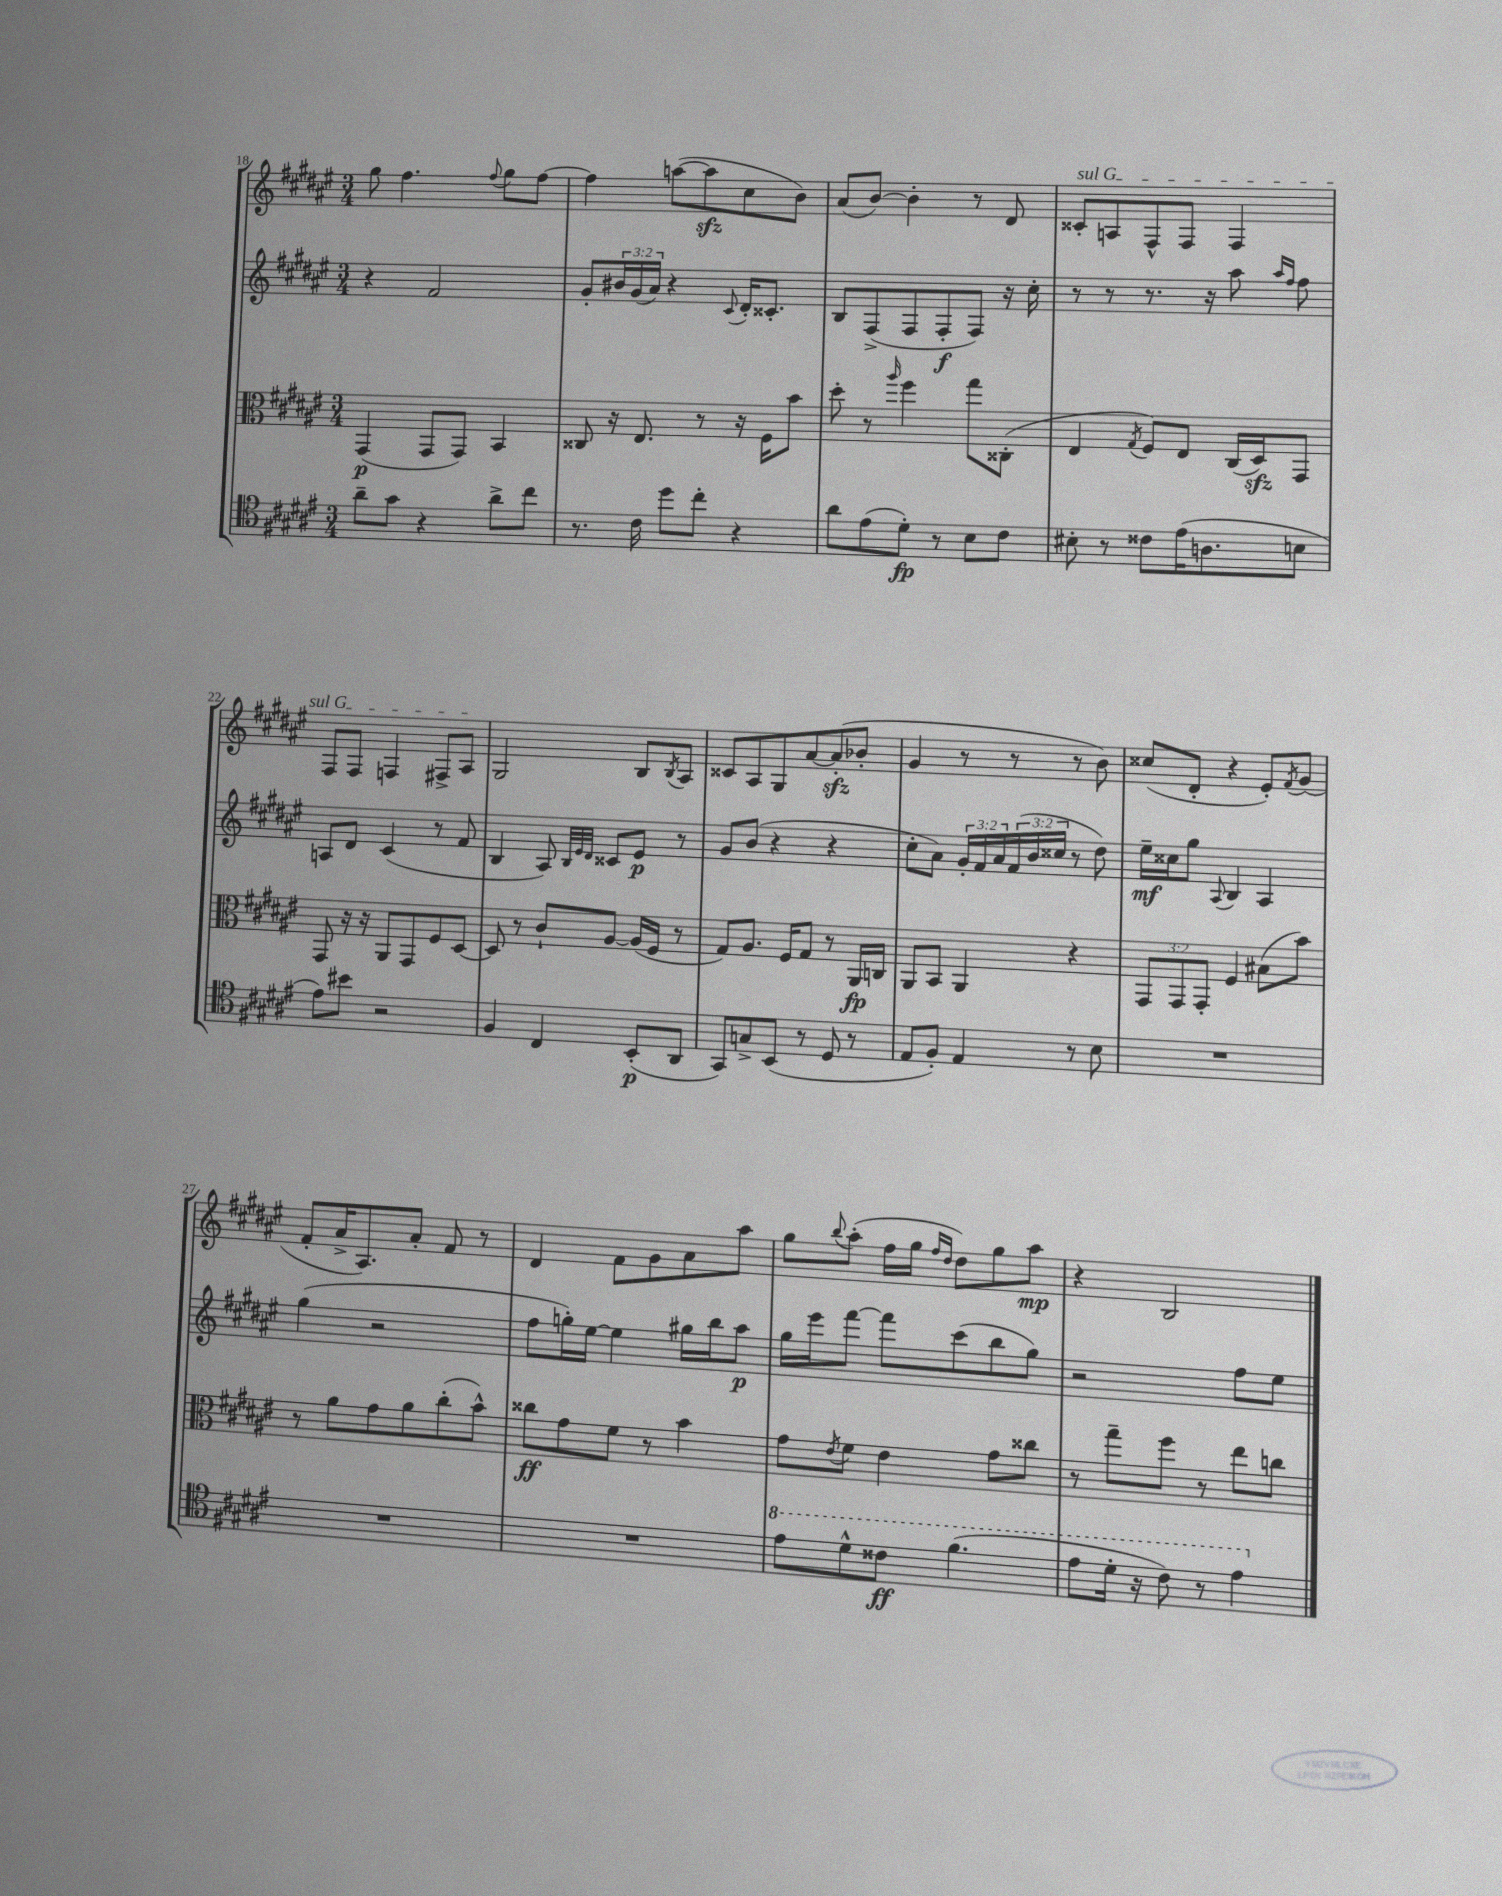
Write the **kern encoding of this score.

**kern	**dynam	**kern	**dynam	**kern	**dynam	**kern	**dynam
*part4	*part4	*part3	*part3	*part2	*part2	*part1	*part1
*staff4	*staff4	*staff3	*staff3	*staff2	*staff2	*staff1	*staff1
*clefC4	*	*clefC3	*	*clefG2	*	*clefG2	*
*k[f#c#g#d#a#e#]	*	*k[f#c#g#d#a#e#]	*	*k[f#c#g#d#a#e#]	*	*k[f#c#g#d#a#e#]	*
*M3/4	*	*M3/4	*	*M3/4	*	*M3/4	*
=18	=18	=18	=18	=18	=18	=18	=18
8a#~\L	.	(4GG#/	p	4r	.	8gg#\	.
8g#\J	.	.	.	.	.	4.ff#\	.
4r	.	8GG#/L	.	2f#/	.	.	.
.	.	8GG#/J)	.	.	.	.	.
.	.	.	.	.	.	8qqff#/	.
8a#^\L	.	4BB/	.	.	.	8gg#\L	.
8cc#\J	.	.	.	.	.	[8ff#\J	.
=19	=19	=19	=19	=19	=19	=19	=19
8.r	.	8C##X/	.	8g#'/L	.	4ff#\]	.
.	.	16r	.	24b#X/L	.	.	.
.	.	.	.	(24g#/	.	.	.
16c#\	.	8.E#/	.	.	.	.	.
.	.	.	.	24a#/JJ)	.	.	.
8dd#\L	.	.	.	4r	.	([8aan\L	.
8cc#'\J	.	8r	.	.	.	8aazz\]	.
.	.	.	.	8qqc#/	.	.	.
4r	.	16r	.	16d#'/KL	.	8cc#\	.
.	.	16F#\KL	.	8.c##X'/J	.	.	.
.	.	8b\J	.	.	.	8b\J)	.
=20	=20	=20	=20	=20	=20	=20	=20
8a#\L	.	8dd#'\	.	8B/L	.	(8a#/L	.
(8e#\	.	8r	.	(8F#^/	.	[8b/J)	.
.	.	16qqaa#/	.	.	.	.	.
8d#'\J)	fp	4ff#\	.	8F#/	.	4b'\]	.
8r	.	.	.	8F#'/	f	.	.
8B\L	.	8gg#\L	.	8F#/J)	.	8r	.
8c#\J	.	(8C##X'\J	.	16r	.	8d#/	.
.	.	.	.	16cc#'\	.	.	.
=21	=21	=21	=21	=21	=21	=21	=21
!	!	!	!	!	!	!LO:TX:a:i:t=sul G	!
8B#X'\	.	4E#/	.	8r	.	8c##X'/L	.
8r	.	.	.	8r	.	8An/	.
.	.	8qG#/	.	.	.	.	.
8c##X\L	.	8F#/L)	.	8.r	.	8F#^^/	.
(16e#\K	.	8E#/J	.	.	.	8F#/J	.
8.An\	.	.	.	16r	.	.	.
.	.	(16C#/LL	.	8aa#\	.	4F#/	.
.	.	16D#zz/J)	.	.	.	.	.
.	.	.	.	16qqaa#/LL	.	.	.
.	.	.	.	16qqff#/JJ	.	.	.
8Bn\J	.	8GG#/J	.	8ff#\	.	.	.
!!LO:LB:g=z
=22	=22	=22	=22	=22	=22	=22	=22
8e#\L)	.	8GG#/	.	8An/L	.	8F#/L	.
8b#X\J	.	16r	.	8d#/J	.	8F#/J	.
.	.	16r	.	.	.	.	.
2r	.	8AA#/L	.	(4c#/	.	4Fn/	.
.	.	8GG#/	.	.	.	.	.
.	.	8F#/	.	8r	.	8F#X^/L	.
.	.	[8D#/J	.	8f#/	.	8A#/J	.
=23	=23	=23	=23	=23	=23	=23	=23
4F#/	.	8D#/]	.	4B/	.	2G#/	.
.	.	8r	.	.	.	.	.
4C#/	.	8c#`/L	.	8A#/)	.	.	.
.	.	.	.	32qqB/LLL	.	.	.
.	.	.	.	32qqe#/	.	.	.
.	.	.	.	32qqd#/JJJ	.	.	.
.	.	[8A#/J	.	8c##X/L	.	.	.
(8BB'/L	p	(16A#/LL]	.	8e#/J	p	8B/L	.
.	.	16F#/JJ	.	.	.	.	.
.	.	.	.	.	.	8qB/	.
8AA#/J	.	8r	.	8r	.	8A#/J	.
=24	=24	=24	=24	=24	=24	=24	=24
8GG#/L)	.	8G#/L)	.	8g#/L	.	8c##X/L	.
8Gn^/	.	8.A#/J	.	(8b/J	.	8A#/	.
(8BB/J	.	.	.	4r	.	8G#/	.
.	.	16F#/KL	.	.	.	.	.
8r	.	8G#/J	.	.	.	[8a#/	.
8D#/	.	8r	.	4r	.	(8a#zz'/]	.
8r	.	16AA#/LL	fp	.	.	8b-X'/J	.
.	.	16Cn/JJ	.	.	.	.	.
=25	=25	=25	=25	=25	=25	=25	=25
8E#/L	.	8AA#/L	.	8cc#'\L	.	4g#/	.
8F#'/J)	.	8BB/J	.	8a#\J)	.	.	.
4E#/	.	4AA#/	.	24g#'/LL	.	8r	.
.	.	.	.	24f#/	.	.	.
.	.	.	.	24a#/	.	.	.
.	.	.	.	(24f#/	.	8r	.
.	.	.	.	24b/	.	.	.
.	.	.	.	24cc##X/JJ	.	.	.
8r	.	4r	.	8r	.	8r	.
8B\	.	.	.	8dd#\)	.	8b\)	.
=26	=26	=26	=26	=26	=26	=26	=26
2.r	.	12GG#/L	.	16ee#~\LL	mf	(8cc##X/L	.
.	.	.	.	16cc##X\J	.	.	.
.	.	12GG#/	.	.	.	.	.
.	.	.	.	8gg#\J	.	8d#'/J	.
.	.	12GG#'/J	.	.	.	.	.
.	.	.	.	8qqA#/	.	.	.
.	.	4F#/	.	4B/	.	4r	.
.	.	(8B#X\L	.	4A#/	.	8e#'/L)	.
.	.	.	.	.	.	8qf#/	.
.	.	8b\J)	.	.	.	(8g#/J	.
!!LO:LB:g=z
=27	=27	=27	=27	=27	=27	=27	=27
2.r	.	8r	.	(4gg#\	.	8f#'/L	.
.	.	8a#\L	.	.	.	16a#^/K	.
.	.	.	.	.	.	8.A#/)	.
.	.	8g#\	.	2r	.	.	.
.	.	8a#\	.	.	.	8a#'/J	.
.	.	(8cc#'\	.	.	.	8f#/	.
.	.	8b^^\J)	.	.	.	8r	.
=28	=28	=28	=28	=28	=28	=28	=28
2.r	.	8cc##X\L	ff	8ff#\L	.	4d#/	.
.	.	8g#\	.	16ggn'\L)	.	.	.
.	.	.	.	[16ee#\JJ	.	.	.
.	.	8f#\J	.	4ee#\]	.	8f#\L	.
.	.	8r	.	.	.	8g#\	.
.	.	4b\	.	16gg#X\LL	.	8a#\	.
.	.	.	.	16bb\J	.	.	.
.	.	.	.	8aa#\J	p	8aa#\J	.
=29	=29	=29	=29	=29	=29	=29	=29
*8va	*	*	*	*	*	*	*
8ee#\L	.	8g#\L	.	16gg#\LL	.	8gg#\L	.
.	.	.	.	16eee#\J	.	.	.
.	.	8qe#/	.	.	.	8qqbb/	.
8dd#^^\	.	8f#\J	.	[8fff#\J	.	(8aa#'\J	.
8cc##X\J	ff	4e#\	.	8fff#\L]	.	16ff#\LL	.
.	.	.	.	.	.	16gg#\JJ	.
.	.	.	.	.	.	16qqff#/LL	.
.	.	.	.	.	.	16qqdd#/JJ	.
(4.ff#\	.	.	.	(8ccc#\	.	8dd#\L)	.
.	.	8g#\L	.	8bb\	.	8gg#\	.
.	.	8cc##X\J	.	8gg#\J)	.	8aa#\J	mp
=30	=30	=30	=30	=30	=30	=30	=30
8ee#\L	.	8r	.	2r	.	4r	.
16dd#'\Jk	.	8gg#~\L	.	.	.	.	.
16r	.	.	.	.	.	.	.
8cc#\)	.	8ff#\J	.	.	.	2B/	.
8r	.	8r	.	.	.	.	.
4ee#\	.	8ee#\L	.	8ff#\L	.	.	.
.	.	8ccn\J	.	8ee#\J	.	.	.
*X8va	*	*	*	*	*	*	*
==	==	==	==	==	==	==	==
*-	*-	*-	*-	*-	*-	*-	*-
